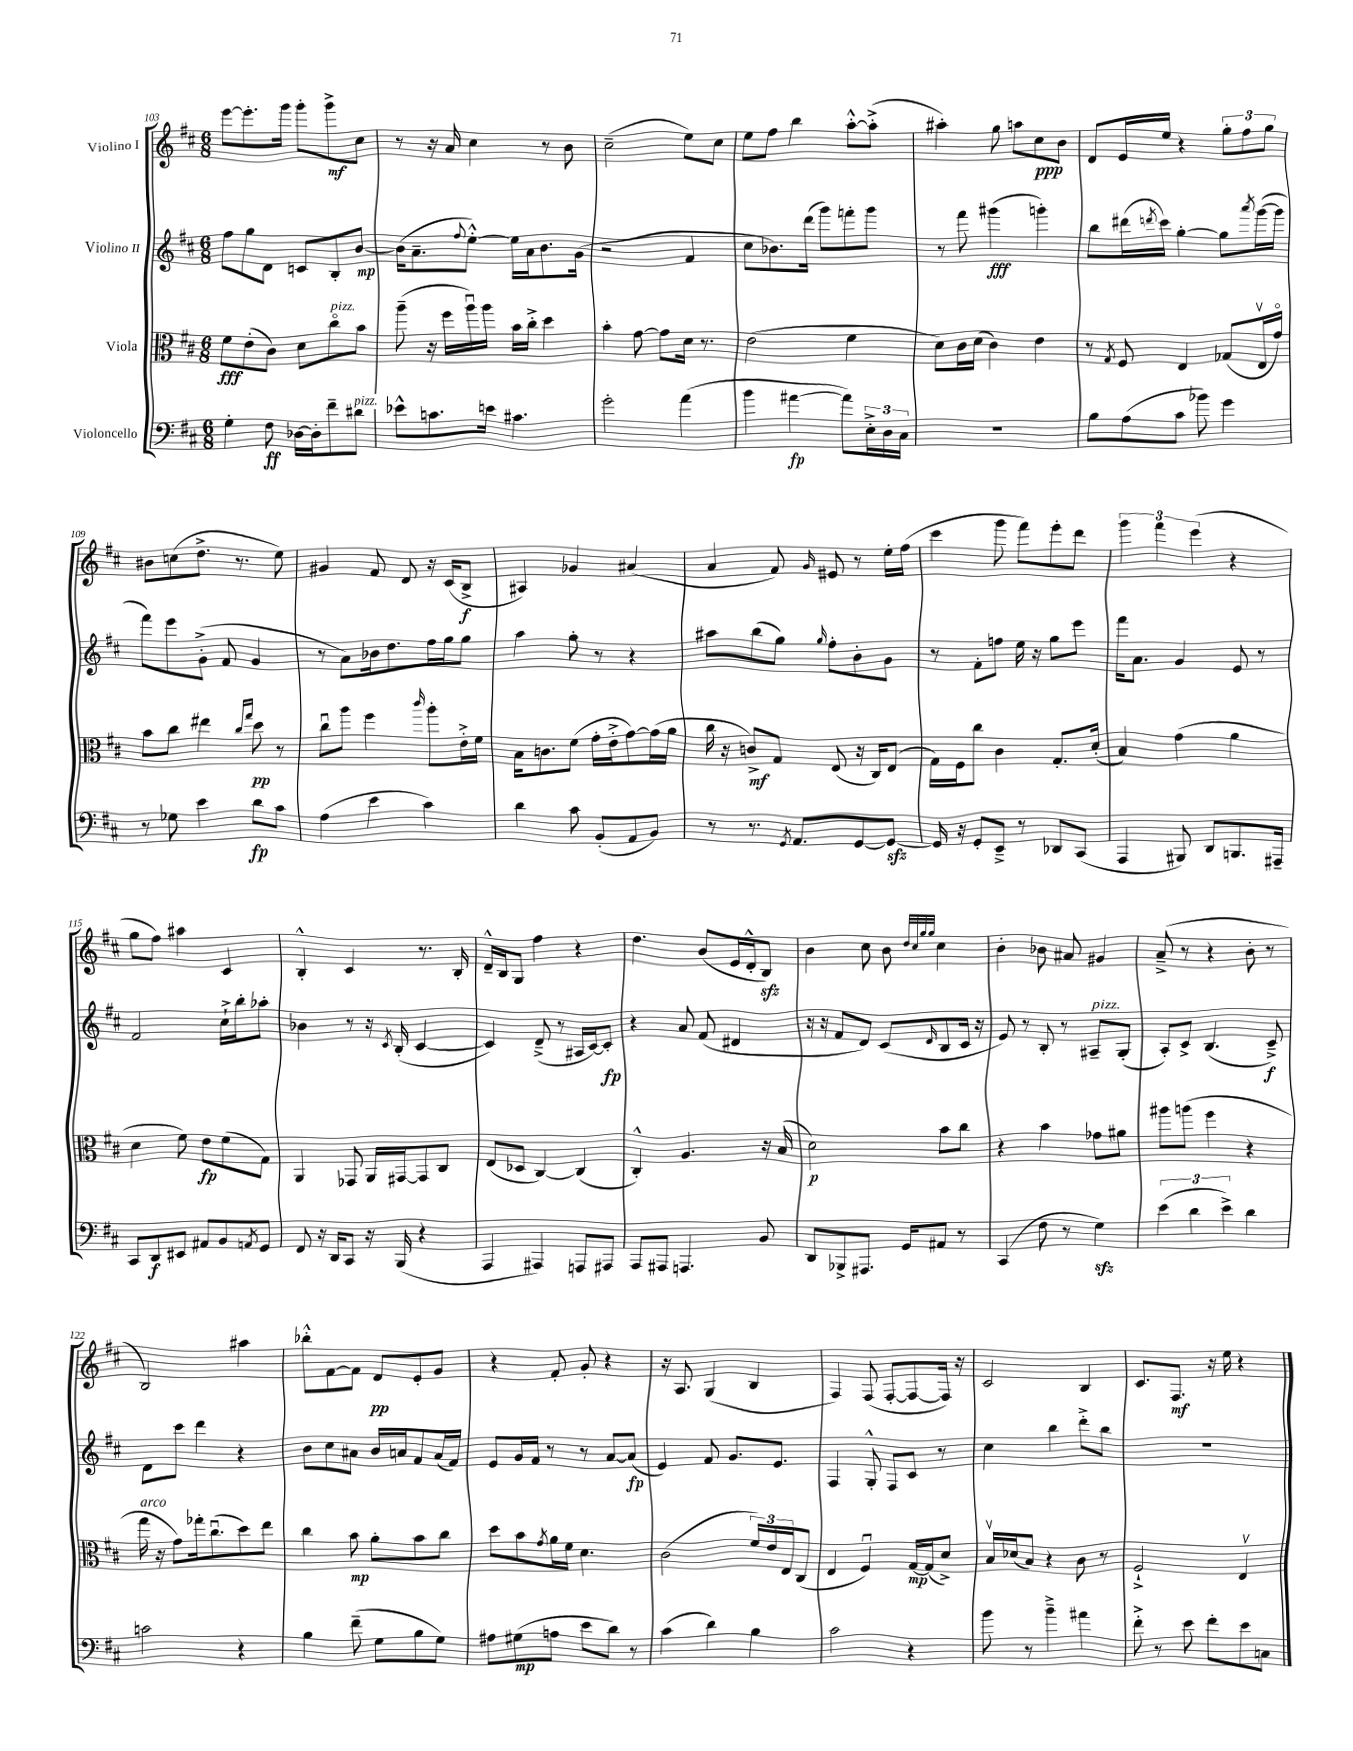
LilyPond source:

<<
\new StaffGroup <<
\new Staff = "s0" \with { instrumentName = "Violino I" } {
    \clef treble \key d \major \numericTimeSignature \time 6/8
    e'''8~ e'''8.-. g'''16 g'''8-. g'''8->\mf cis''8 |
    r8 r16 a'16 cis''4 r8 b'8 |
    cis''2--( e''8) cis''8 |
    e''8 fis''8 b''4 a''8~-.-^ a''8-.->( |
    ais''4-.) g''8 a''8 cis''8\ppp b'8 |
    d'8 e'16 e''16 r4 \tuplet 3/2 { g''8-. fis''8 g''8 } |
    bis'8 c''8( d''8.-> r8. e''8) |
    gis'4 fis'8 d'8 r16 cis'16( b8->\f |
    ais4) ges'4 ais'4( |
    a'4 fis'8) \grace { g'16 } eis'8 r8 e''16-. fis''16( |
    cis'''4 g'''8 fis'''8) e'''8-. d'''8 |
    \tuplet 3/2 { g'''4 fis'''4 e'''4( } r4 |
    g''8 fis''8) ais''4 cis'4 |
    b4-.-^ cis'4 r8. b16-. |
    d'16---^ b16 g8 fis''4 r4 |
    d''4. b'8( e'16 d'16-.-^ b8\sfz) |
    b'4 cis''8 b'8 \grace { d''32 cis''32 g''32 g''32 } cis''4 |
    b'4-. bes'8 ais'8 gis'4 |
    a'8--->( r8 r4 b'8-. r8 |
    b2) ais''4 |
    bes''8-.-^ fis'8~ fis'8 d'8\pp e'8-. g'8 |
    r4 fis'8-. g'8-. r4 |
    r16 a8. g4( b4 |
    fis4) fis8( fis8~-. fis8~ fis16) r16 |
    cis'2 b4 |
    cis'8. fis8.\mf r16 e''16 r4 \bar "|." |
}
\new Staff = "s1" \with { instrumentName = "Violino II" } {
    \clef treble \key d \major \numericTimeSignature \time 6/8
    fis''8 g''8 d'8 c'8 b8-. b'8~\mp |
    b'16( a'8.-- \appoggiatura { fis''8 } e''8~-.-^) e''16 a'16 b'8. g'16( |
    r2 fis'4 |
    cis''8 bes'8.) d'''16( g'''8) f'''8-. g'''8 |
    r8 fis'''8 gis'''4\fff( g'''4-.) |
    b''8 dis'''16( \acciaccatura { d'''8 } cis'''16) g''4~-. g''8 \acciaccatura { a'''8 } g'''16~( g'''16 |
    fis'''8) e'''8 g'8-.->( fis'8 g'4 |
    r8 a'8) bes'16 d''8. fis''16 g''16 g''8 |
    a''4 g''8-. r8 r4 |
    ais''8 b''8( g''8) \grace { g''16 } fis''8-. b'8-. g'8 |
    r8 fis'8-. f''8 e''16 r16 g''8 e'''8 |
    fis'''16 a'8. g'4 e'8 r8 |
    fis'2 cis''16-!-> b''16-. aes''8-. |
    bes'4 r8 r16 \acciaccatura { cis'8 } b16-.( cis'4~ |
    cis'4) d'8--->( r8 ais16 cis'16~) cis'8-.\fp |
    r4 a'8 fis'8( dis'4 |
    r16 r16 fis'8 d'8) cis'8( \grace { d'16 } b8 cis'16 r16 |
    e'8) r8 b8-. r8 ais8--^\markup { \italic "pizz." } g8-.( |
    a8-.) cis'8-> b4.( cis'8--->\f) |
    d'8 cis'''8 d'''4 r4 |
    b'8 cis''8 ais'8 b'16 a'16 fis'8 a'16( fis'16) |
    e'8 g'16 fis'16 r8 r8 a'8~ a'8\fp( |
    e'4) fis'8 g'8. e'8. |
    fis4 g8-.-^ fis8 cis'8 r8 |
    cis''4 b''4 d'''8-.-> b''8 |
    R2. \bar "|." |
}
\new Staff = "s2" \with { instrumentName = "Viola" } {
    \clef alto \key d \major \numericTimeSignature \time 6/8
    fis'8\fff e'8-.( cis'8) d'8 cis''8\flageolet^\markup { \italic "pizz." } b'8 |
    a''8--( r16 fis''16 a''16\downbow) a''16 b'16 cis''16-.-> d''4 |
    b'4-. g'8~ g'8 d'16 r8. |
    e'2( fis'4 |
    d'8) cis'16 d'16( cis'4) e'4 |
    r8 \acciaccatura { g8 } fis8 e4 ges8( e16\upbow g'16\flageolet) |
    b'8 cis''8 eis''4 \grace { cis''16 g''16 } d''8\pp r8 |
    cis''8\downbow a''8 fis''4 \grace { cis'''16 } a''8-. e'16-.-> fis'16 |
    b16 c'8. fis'8( g'16-. e'16-.-> g'8~) g'16( a'16 |
    cis''16 r16 c'8->\mf) g8 e8( r16 cis16) e8( |
    g16) fis16 cis''8 cis'4 g8.-. d'16-.( |
    b4) g'4( a'4 |
    d'4 fis'8) e'8\fp fis'8( g8) |
    a,4 ges,8 a,16 gis,16~ gis,8 cis8 |
    e8( des8 cis4~) cis4( |
    cis4-.-^) a4. r16 b16( |
    d'2\p) b'8 cis''8 |
    r4 b'4 ges'8 ais'8 |
    ais''8 a''8( fis''4 r4 |
    g''16^\markup { \italic "arco" } r16 g'8) ges''16-. cis''8.\downbow( d''8) e''8 |
    cis''4 b'8\mp a'8-. b'8 cis''8 |
    d''8 b'8 \acciaccatura { g'8 } a'16 fis'16 d'4. |
    cis'2( \tuplet 3/2 { fis'16) e'16 e16 } cis8( |
    e4 fis4\downbow) g16~\mp g16( d'8->) |
    b16\upbow des'16( b8) r4 cis'8 r8 |
    fis2-!-> e4\upbow \bar "|." |
}
\new Staff = "s3" \with { instrumentName = "Violoncello" } {
    \clef bass \key d \major \numericTimeSignature \time 6/8
    g4-. fis8\ff des16~ des16-. fis'8-- dis'8^\markup { \italic "pizz." } |
    ees'8-^ c'8. e'16 cis'4. |
    g'2-. a'4( |
    b'4 ais'4~\fp ais'8) \tuplet 3/2 { e16-.-> d16 cis16 } |
    R2. |
    b8 a8( cis'8 bes'8) g'4 |
    r8 ges8 e'4 d'8\fp cis'8 |
    a4( e'4 cis'4) |
    d'4 cis'8 b,8-.( a,8 b,8) |
    r8 r8. \acciaccatura { g,8 } a,8. g,8~ g,8~\sfz |
    g,16 r16 g,8-. e,8---> r8 des,8 cis,8( |
    a,,4 bis,,8) d,8 b,,8. ais,,16-- |
    cis,8 d,8\f eis,8 ais,8 b,8 \acciaccatura { a,8 } g,8 |
    fis,8 r16 d,16 cis,8 r16 b,,16( r4 |
    a,,4 ais,,4) a,,8 ais,,8 |
    a,,8 ais,,8 a,,4. b,8 |
    d,8 bes,,8-> ais,,8. g,16 ais,8 r8 |
    cis,4( fis8 r8 g4\sfz) |
    \tuplet 3/2 { e'4( d'4 e'4->) } d'4 |
    c'2 r4 |
    b4 fis'8--( g8 b8 g8) |
    ais8 gis8\mp( a8 e'8 d'8) r8 |
    cis'4( d'4) b4 |
    cis'2 r4 |
    b'8 r8 b'4---> ais'4 |
    fis'8-.-> r8 e'8 fis'8-. e'8 c8 \bar "|." |
}
>>
>>
\layout { \context { \Score currentBarNumber = #103 } }
